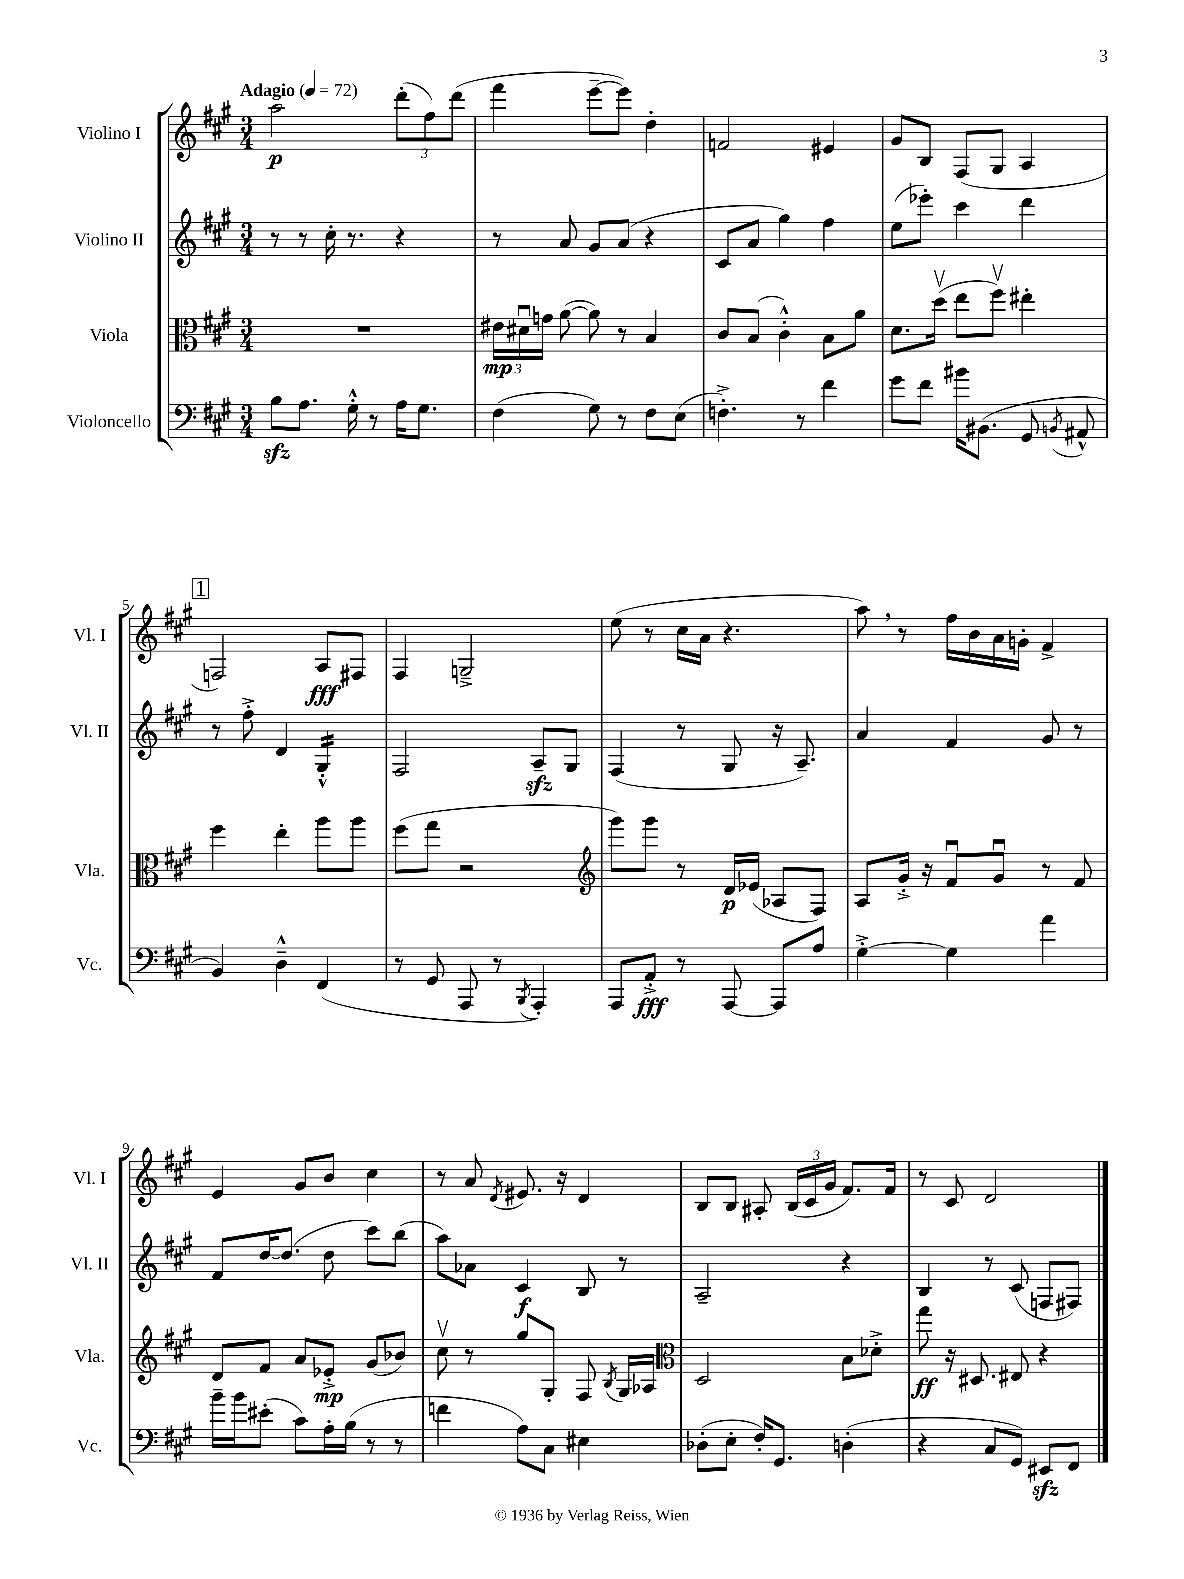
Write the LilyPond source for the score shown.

<<
\new StaffGroup <<
\new Staff = "s0" \with { instrumentName = "Violino I" shortInstrumentName = "Vl. I" } {
    \clef treble \key a \major \numericTimeSignature \time 3/4 \tempo "Adagio" 4 = 72
    \autoBeamOff a''2\p \tuplet 3/2 { d'''8[-.( fis''8) d'''8]( } |
    fis'''4 e'''8[~-- e'''8]) d''4-. |
    f'2 eis'4 |
    gis'8[ b8] fis8[( gis8] a4 |
    \mark \markup { \box "1" } f2) a8[\fff fis8] |
    fis4 g2---> |
    e''8( r8 cis''16[ a'16] r4. |
    a''8) \breathe r8 fis''16[ b'16 a'16 g'16]-. fis'4-> |
    e'4 gis'8[ b'8] cis''4 |
    r8 a'8 \acciaccatura { d'8 } eis'8. r16 d'4 |
    b8[ b8] ais8-. \tuplet 3/2 { b16[( cis'16 gis'16] } fis'8.[) fis'16] |
    r8 cis'8 d'2 \bar "|." |
}
\new Staff = "s1" \with { instrumentName = "Violino II" shortInstrumentName = "Vl. II" } {
    \clef treble \key a \major \numericTimeSignature \time 3/4
    \autoBeamOff r8 r8 cis''16-. r8. r4 |
    r8 a'8 gis'8[ a'8]( r4 |
    cis'8[ a'8] gis''4) fis''4 |
    e''8[( ees'''8]-.) cis'''4 d'''4 |
    \mark \markup { \box "1" } r8 fis''8-.-> d'4 gis4:16-.-^ |
    fis2 a8[--\sfz gis8] |
    fis4( r8 gis8 r16 a8.--) |
    a'4 fis'4 gis'8 r8 |
    fis'8[ d''16~ d''8.]( d''8 cis'''8[) b''8]( |
    a''8[) aes'8] cis'4\f b8 r8 |
    a2-- r4 |
    b4 r8 cis'8( f8[ fis8]) \bar "|." |
}
\new Staff = "s2" \with { instrumentName = "Viola" shortInstrumentName = "Vla." } {
    \clef alto \key a \major \numericTimeSignature \time 3/4
    \autoBeamOff R2. |
    \tuplet 3/2 { eis'16[\mp dis'16\downbow g'16] } a'8~( a'8) r8 b4 |
    cis'8[ b8]( cis'4-.-^) b8[ a'8] |
    d'8.[ d''16]\upbow( e''8[ fis''8]\upbow) eis''4-. |
    \mark \markup { \box "1" } fis''4 e''4-. a''8[ a''8] |
    fis''8[( gis''8] r2 |
    \clef treble gis'''8[) gis'''8] r8 d'16[\p ees'16]( aes8[ fis8]) |
    a8[ gis'16]-.-> r16 fis'8[\downbow gis'8]\downbow r8 fis'8 |
    d'8[ fis'8] a'8[ ees'8]-.->\mp gis'8[( bes'8]) |
    cis''8\upbow r8 gis''8[ gis8]-. fis8 \acciaccatura { b8 } gis16[ aes16] |
    \clef alto d2 b8[ des'8]-.-> |
    gis''8\ff r16 dis8. eis8 r4 \bar "|." |
}
\new Staff = "s3" \with { instrumentName = "Violoncello" shortInstrumentName = "Vc." } {
    \clef bass \key a \major \numericTimeSignature \time 3/4
    \autoBeamOff b8[\sfz a8.] gis16-.-^ r8 a16[ gis8.] |
    fis4( gis8) r8 fis8[ e8]( |
    f4.-.->) r8 fis'4 |
    gis'8[ fis'8] bis'16[ bis,8.]( gis,8 \acciaccatura { b,8 } ais,8-^ |
    \mark \markup { \box "1" } b,4) d4---^ fis,4( |
    r8 gis,8 a,,8 r8 \acciaccatura { b,,8 } a,,4-.) |
    a,,8[ a,8]-.->\fff r8 a,,8~ a,,8[ a8] |
    gis4~-.-> gis4 a'4 |
    b'16[-- b'16 eis'8]-.( cis'8[) a16-. b16]( r8 r8 |
    f'4 a8[) cis8] eis4 |
    des8[-.( e8]-. fis16[-.) gis,8.] d4-.( |
    r4 cis8[ gis,8]) eis,8[\sfz fis,8] \bar "|." |
}
>>
>>
